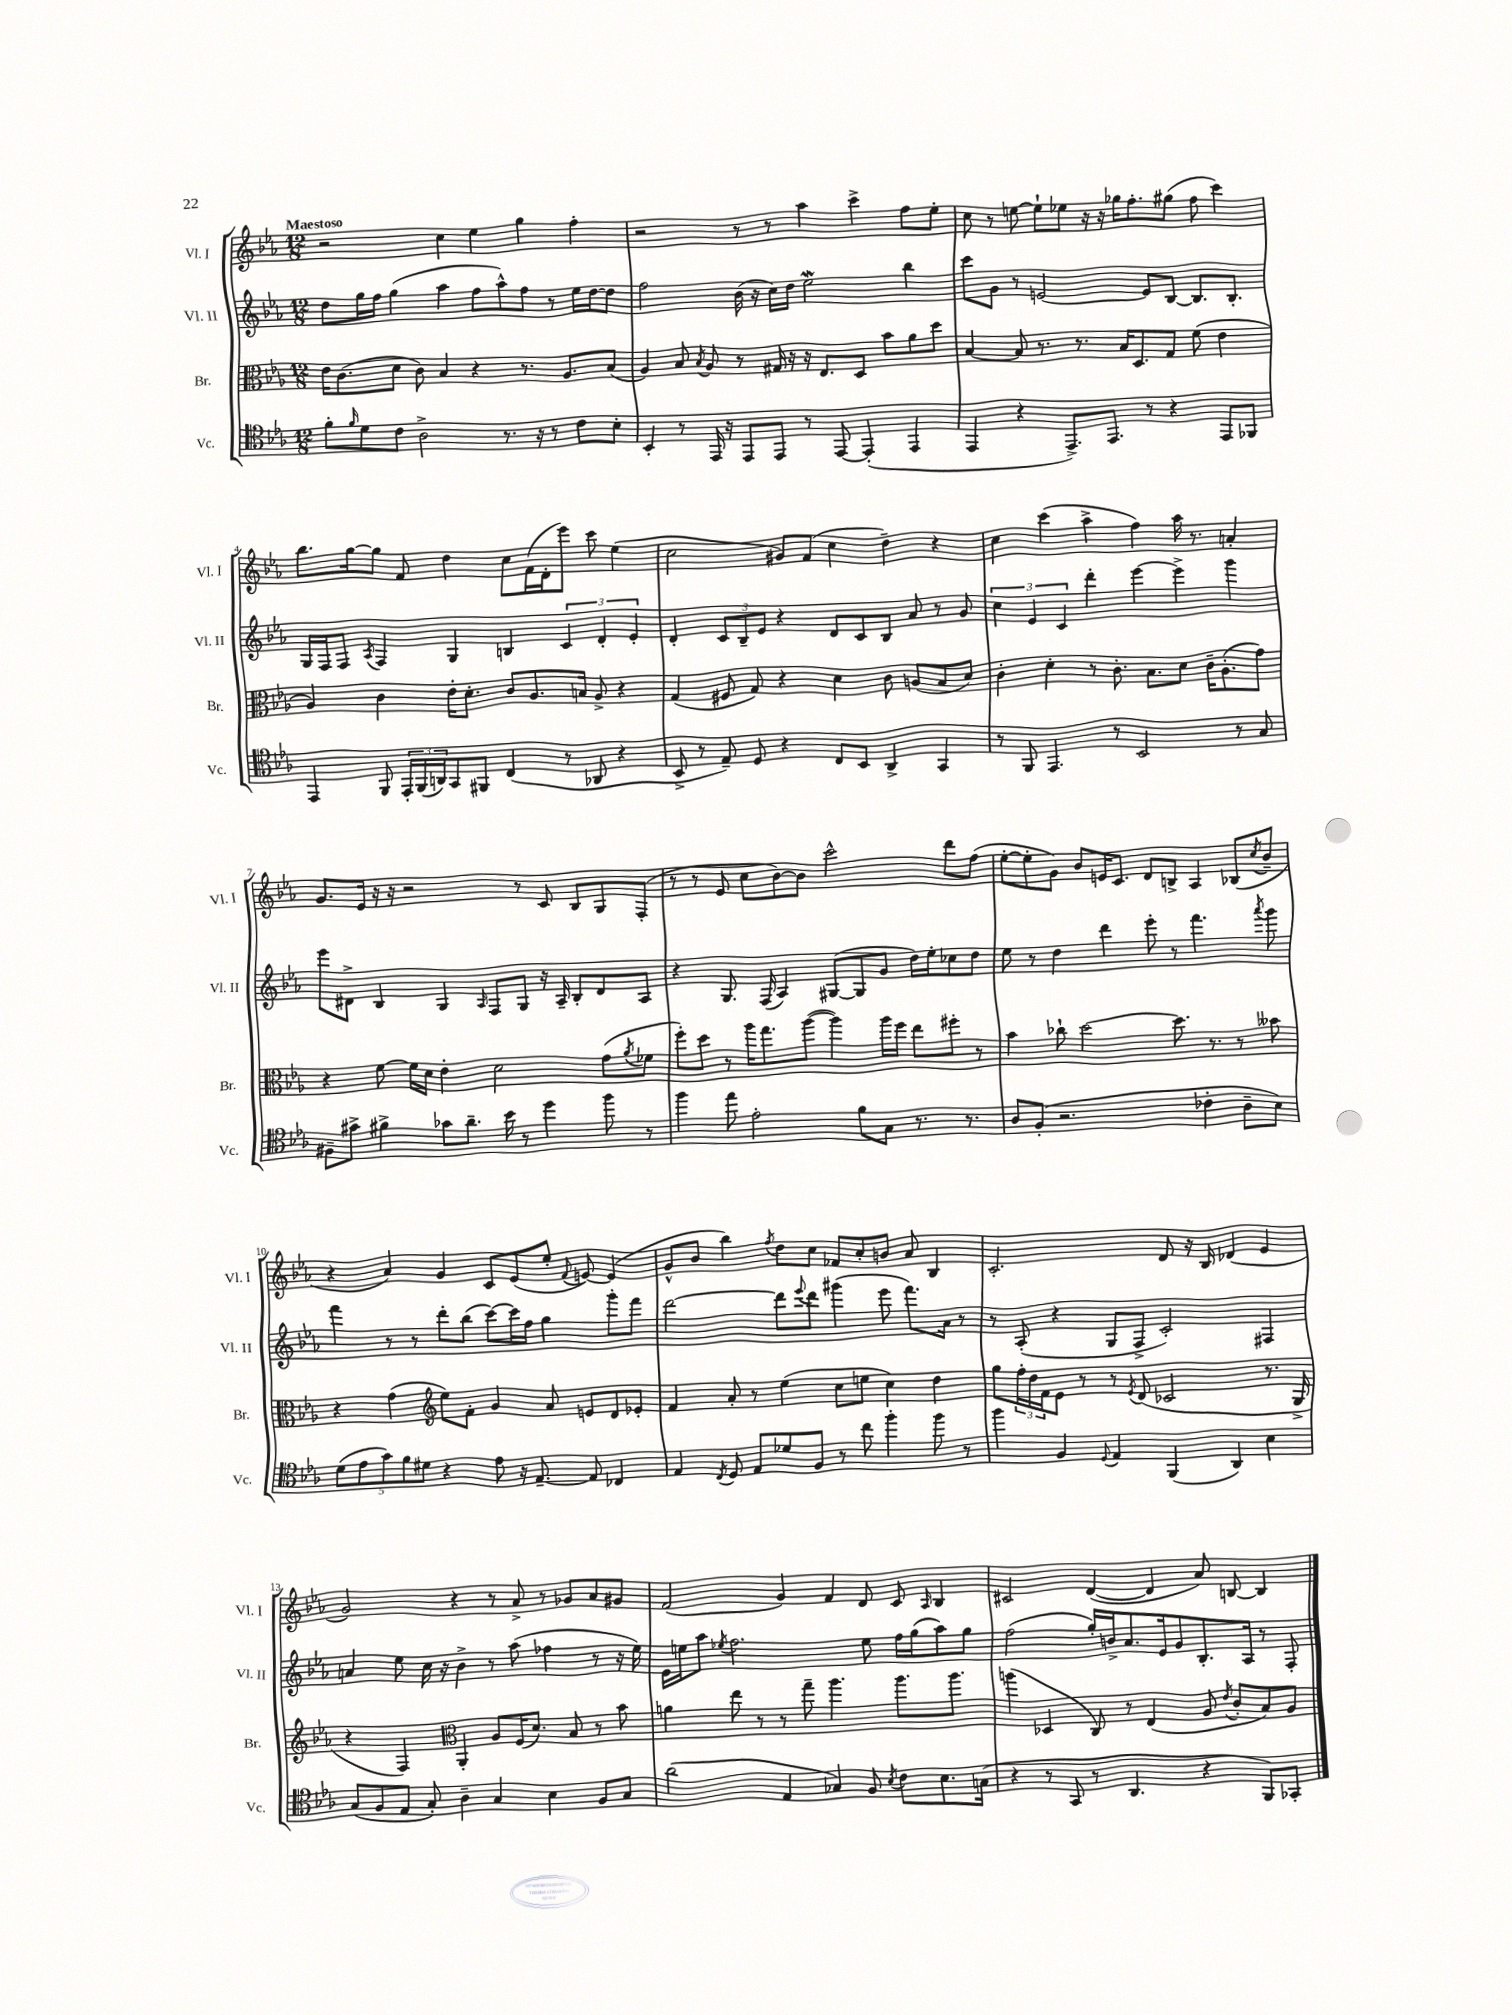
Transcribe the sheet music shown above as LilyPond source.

<<
\new StaffGroup <<
\new Staff = "s0" \with { instrumentName = "Vl. I" shortInstrumentName = "Vl. I" } {
    \clef treble \key ees \major \numericTimeSignature \time 12/8 \tempo "Maestoso"
    r2 c''4 ees''4 g''4 f''4-. |
    r2 r8 r8 aes''4 c'''4-> f''8 ees''8-. |
    c''8 r8 e''8~ e''8-! ees''8 r16 r16 ges''16 f''8.-. gis''8( f''8 c'''4) |
    bes''8. g''16~ g''8 f'8 d''4 c''8 f'16( d'16-. ees'''8) c'''8 ees''4( |
    c''2 gis'8) f'8( c''4 d''4--) r4 |
    c''4 c'''4( aes''4-> f''4) aes''16 r8. a'4-. |
    g'8. ees'16 r16 r16 r2 r8 c'8 bes8 g8 f8-.( |
    r8 r8 ees'8 c''8 bes'8~) bes'8 c'''2-^ d'''8 f''8( |
    ees''8~-. ees''8-. g'8) bes'8 e'16 c'8. d'8 b8-> aes4 bes8( \acciaccatura { c''8 } bes'8-- |
    r4 aes'4) g'4 c'8 ees'8( ees''8-. \appoggiatura { f'8 } e'8~) e'4( |
    g'8-^ bes'8 bes''4) \acciaccatura { f''8 } d''8 c''8 fes'8 c''8-. b'8 aes'8 bes4 |
    c'2.-. d'8 r16 bes16 des'4( ees'4 |
    g'2) r4 r8 aes'8-> r8 ges'8 aes'8 gis'8 |
    f'2( g'4) f'4 d'8 c'8 \grace { aes16 } bes4 |
    cis'2 d'4~( d'4 aes'8) b8~ b4 \bar "|." |
}
\new Staff = "s1" \with { instrumentName = "Vl. II" shortInstrumentName = "Vl. II" } {
    \clef treble \key ees \major \numericTimeSignature \time 12/8
    d''8 g''16 f''16 g''4( aes''4 f''8 aes''8-^) f''8 r8 ees''16 d''16~ d''8 |
    f''2 bes'16( r16 c''16) d''16 ees''2\mordent bes''4 |
    c'''8 g'8 r8 e'2~ e'8 bes8~ bes8. bes8.-. |
    g16 f16 f8 \acciaccatura { aes8 } f4 g4 b4 \tuplet 3/2 { c'4 d'4-. ees'4-. } |
    d'4-. \tuplet 3/2 { c'8 bes8-- ees'8 } r4 d'8 c'8 bes8 aes'8 r8 g'8 |
    \tuplet 3/2 { c''4 ees'4 c'4 } d'''4-. ees'''4~ ees'''4-> g'''4 |
    ees'''8 dis'8-> bes4 g4 \grace { aes16 } f8 g8 r16 aes16-- bes8-. dis'8 aes8 |
    r4 g8. f16( aes4) gis8~( gis8 g'8 d''16) ees''16-. ces''8 d''8 |
    ees''8 r8 d''4 d'''4 ees'''8-. r8 f'''4. \acciaccatura { aes'''8 } g'''8 |
    f'''4 r8 r8 d'''8-. bes''8( c'''8~) c'''16 f''16 g''4 g'''8-. f'''8 |
    d'''2~ d'''8 \appoggiatura { ees'''8 } d'''8 gis'''4( ees'''8 f'''8.) aes'16 r8 |
    r8 aes8-.( r4 g8 f8-> c'2-.) fis4 |
    a'4 ees''8 c''16 r16 bes'4-> r8 aes''8( fes''4 r8 r16 ees''16) |
    ees'16 e''16 aes''8 \acciaccatura { ees''8 } f''2. ees''8 f''16 g''16( aes''8) g''8 |
    f''2( g''16-.) b'16-> aes'8. ees'16 g'8 bes8.-. aes16 r8 f8-. \bar "|." |
}
\new Staff = "s2" \with { instrumentName = "Br." shortInstrumentName = "Br." } {
    \clef alto \key ees \major \numericTimeSignature \time 12/8
    ees'16 c'8.( d'8 c'8) bes4 r4 r8. aes8. bes8( |
    aes4) bes8 \acciaccatura { bes8 } aes8 r8 gis16 r16 r16 ees8. d8 bes'8 aes'8 d''8 |
    bes4~ bes8 r8. r8. bes16 d8. g8 f'8( ees'4 |
    aes4) c'4 ees'16-. d'8.-. c'8 aes8. b16 aes8-> r4 |
    g4( fis8 g8) r4 d'4 c'8 a8( bes8 d'8) |
    c'4-. d'4-. r8 c'8.-. bes8. d'8 c'16-- aes8.-.( g'8) |
    r4 f'8~ f'16 d'16 ees'4-. d'2 g'8( \acciaccatura { aes'8 } fes'8 |
    f''8-.) d''8 r8 aes''16 g''8. aes''8~( aes''4) aes''16 f''16 ees''8 fis''8-. r8 |
    bes'4 ces''8-! d''2~ d''8. r8. r8 beses'8 |
    r4 g'4( \clef treble ees''8) f'8-. g'4 aes'8 e'8 d'8 ees'8-. |
    f'4 aes'8-. r8 ees''4( c''8 e''8 c''4) d''4 |
    g''8 \tuplet 3/2 { f''16-. d''16 f'16 } ees'8 r8 r8 \acciaccatura { ees'8 } d'8( ces'2 r8. g16-> |
    r4 f4) \clef alto aes,4-. aes8 f16( d'8.) bes8 r8 bes'8 |
    a'4 ees''8 r8 r8 g''8-- aes''4. aes''8. aes''8. |
    a''4( des4 c8) r8 ees4( aes8 \acciaccatura { ees'8 } c'8-. bes8) aes8 \bar "|." |
}
\new Staff = "s3" \with { instrumentName = "Vc." shortInstrumentName = "Vc." } {
    \clef tenor \key ees \major \numericTimeSignature \time 12/8
    f'8-. \grace { f'16 } d'8 c'8 aes2-> r8. r16 r8 c'8 bes8-. |
    bes,4-. r8 ees,16 r16 ees,8 ees,8 r8 ees,8~ ees,4-.( ees,4 |
    ees,4 r4 ees,8.->) ees,8. r8 r4 ees,8 fes,8 |
    ees,4 f,8 \tuplet 3/2 { ees,16-. f,16( a,16) } g,8 fis,8 c4( r8 aes,8 r4 |
    bes,8-> r8 ees8--) d8 r4 c8 bes,8 aes,4-> g,4 |
    r8 f,8 ees,4. r8 bes,2 r8 g8 |
    fis8-- gis'8-> fis'4-> ges'8 aes'8.-- bes'16 r8 d''4 f''8 r8 |
    f''4 ees''8 ees'2-. f'8 g8 r8. r8. |
    aes8 f8-.( r2. ces'4-. aes8-- bes8) |
    \tuplet 5/4 { d'8( ees'8 g'8) f'8 dis'8 } r4 ees'8 r16 ees8.~-- ees8 ces4 |
    ees4 \acciaccatura { c8 } d8 ees8 des'8 f8 r8 c''8 f''4-. f''8 r8 |
    f''4 f4 \appoggiatura { d8 } ees4 f,4( aes,4) bes4 |
    g8( f8 ees8 g8-.) aes4-- g4 bes4 f8 g8 |
    aes'2( ees4 ges4) f8 \acciaccatura { bes8 } c'8 bes8. g16( |
    r4 r8 g,8 r8 aes,4. r4 f,8) ges,8-. \bar "|." |
}
>>
>>
